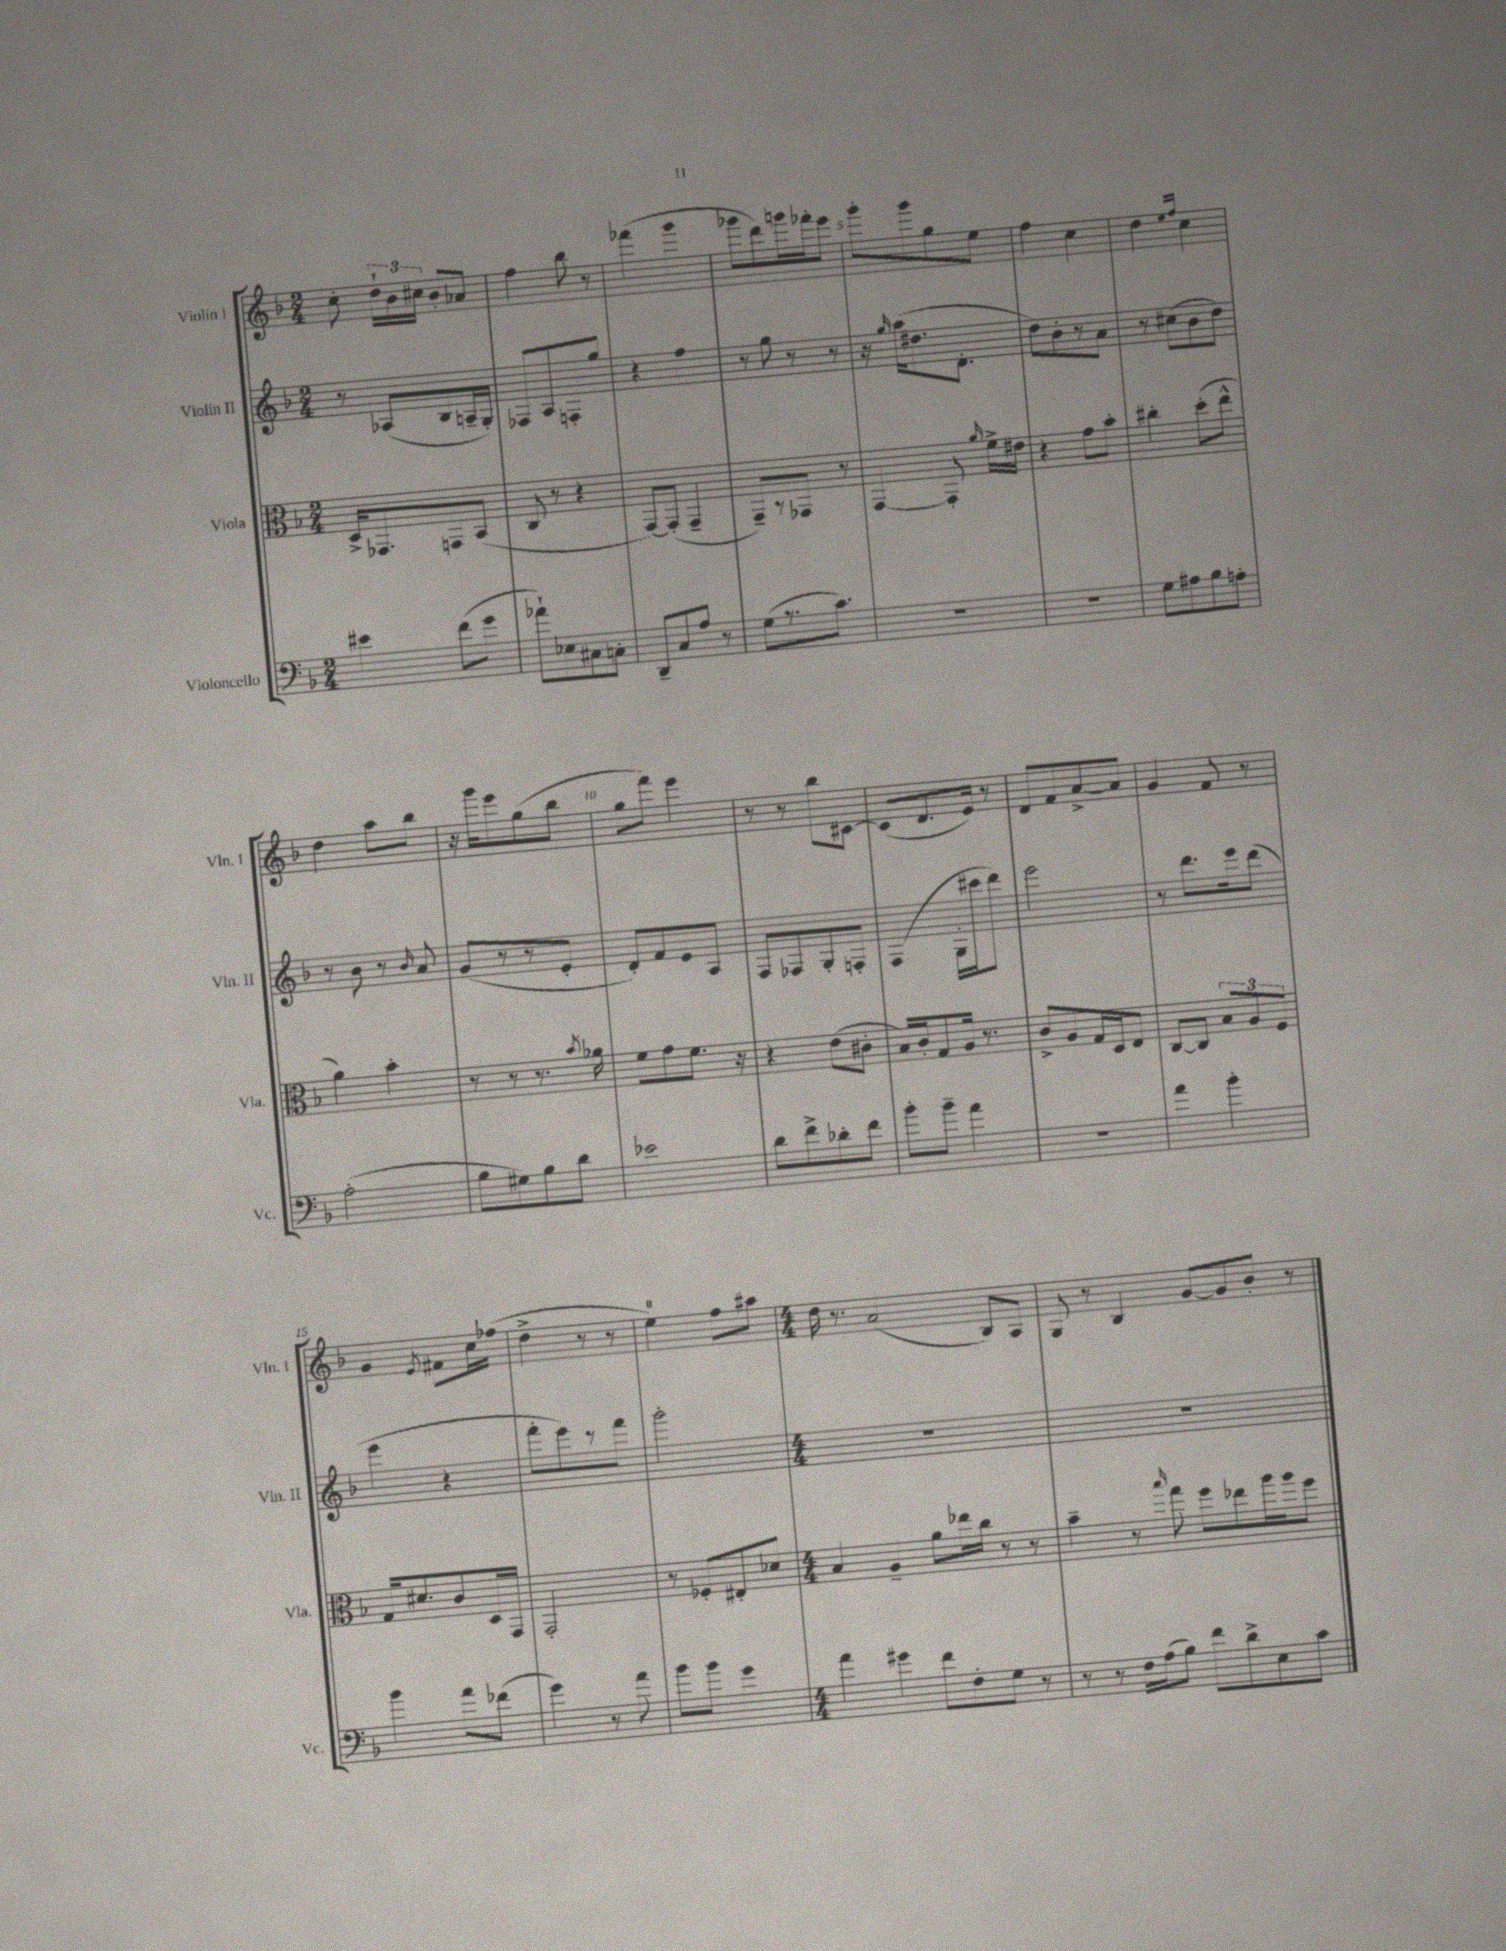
<<
\new StaffGroup <<
\new Staff = "s0" \with { instrumentName = "Violin I" shortInstrumentName = "Vln. I" } {
    \clef treble \key f \major \numericTimeSignature \time 2/4
    \autoBeamOff c''8-. \tuplet 3/2 { d''16[-! bes'16 cis''16] } bes'8[-. aes'8] |
    f''4 bes''8 r8 |
    fes'''4( g'''4 |
    ges'''8[ d'''8) g'''16 fes'''16-. e'''8] |
    g'''8[-. g'''8 g''8 e''8] |
    f''4 c''4 |
    d''4 \grace { e''16[ f''16] } c''4 |
    d''4 a''8[ bes''8] |
    r16 g'''16[ e'''8 g''8( bes''8] |
    g''8[ f'''8]) e'''4 |
    r8 r8 bes''8[ cis'8]~ |
    cis'8[( d'8. e'16]) r8 |
    d'8[ f'8 a'8~-> a'8] |
    g'4 f'8 r8 |
    g'4 \acciaccatura { e'8 } fis'8[ c''16 fes''16]( |
    d''4-> r8 r8 |
    e''4-0) f''8[ ais''8] |
    \numericTimeSignature \time 4/4 d''16 r8. a'2( bes8[) a8] |
    g8 r8 bes4 g'8[~ g'8 bes'8]-. r8 \bar "|." |
}
\new Staff = "s1" \with { instrumentName = "Violin II" shortInstrumentName = "Vln. II" } {
    \clef treble \key f \major \numericTimeSignature \time 2/4
    \autoBeamOff r8 aes8[( bes8 a16-- g16]-.) |
    fes8[ a8 f8-. g''8] |
    r4 f''4 |
    r8 g''8 r8 r8 |
    r16 \grace { g''16 } a''16[( dis''8. d'8.]-. |
    d''8[) bes'8-. r8 a'8] |
    r8 cis''8[( bes'8 d''8]) |
    r8 bes'8 r8 \grace { bes'16 } a'8 |
    g'8[( r8 r8 e'8]-. |
    d'8[-.) f'8 e'8 a8] |
    f8[ fes8 g8-. f8]-. |
    f4( g16[-. cis'''16 d'''8]) |
    e'''2 |
    r8 d'''8.[ e'''16 d'''8]( |
    e'''4 r4 |
    f'''8[-. e'''8) r8 f'''8] |
    g'''2-. |
    \numericTimeSignature \time 4/4 R1 |
    R1 \bar "|." |
}
\new Staff = "s2" \with { instrumentName = "Viola" shortInstrumentName = "Vla." } {
    \clef alto \key f \major \numericTimeSignature \time 2/4
    \autoBeamOff d16[-> ges,8. g,8 bes,8]( |
    c8 r8 r4 |
    g,8[~) g,8]-.( g,4-- |
    g,8[--) r8 ges,8] r8 |
    g,4~ g,8-. \grace { a'16 } f'16[-> eis'16] |
    r4 g'8[ bes'8]-. |
    cis''4-. d''8[-.( e''8]-^ |
    a'4) bes'4-. |
    r8 r8 r8. \acciaccatura { bes'8 } aes'16 |
    f'8[ g'8 f'8.] r16 |
    r4 e'8[( cis'8]-. |
    bes16[) c'16-. g8 a16] r8. |
    c'8[-> a8 g16 d16 e8] |
    c8[~ c8] \tuplet 3/2 { bes8[ a8 f8] } |
    g16[ dis'8. c'8 d16 g,16] |
    g,2-. |
    r8 fes8[-. eis8-. des'8] |
    \numericTimeSignature \time 4/4 bes4 a4-- a'8[ ees''16 c''16] r8 r8 |
    bes'4-- r8 \grace { bes''16 } g''8 f''8[ ees''8 a''16 a''16 f''8] \bar "|." |
}
\new Staff = "s3" \with { instrumentName = "Violoncello" shortInstrumentName = "Vc." } {
    \clef bass \key f \major \numericTimeSignature \time 2/4
    \autoBeamOff eis'4 f'8[( g'8] |
    aes'8[-!) ees8 cis8 c8]-. |
    d,8[-- c8 a8] r8 |
    g8[( r8. c'8.]) |
    R2 |
    R2 |
    g8[ ais8 bes8 a8]-. |
    a2-.( |
    bes8[ gis8) bes8 d'8] |
    ees'2 |
    d'8[ f'8-> des'8-. f'8] |
    bes'8[-. bes'8]-- a'4 |
    R2 |
    a'4 bes'4-. |
    bes'4 a'8[ fes'8]( |
    g'4) r8 a'8 |
    bes'8[ bes'8] g'4 |
    \numericTimeSignature \time 4/4 a'4 gis'4 f'8[ f8-. g8] r8 |
    r8 r8 f16[ a16( bes8]) f'8[ d'8-> e8 c'8] \bar "|." |
}
>>
>>
\layout { \context { \Score \override BarNumber.break-visibility = ##(#f #t #t) barNumberVisibility = #(every-nth-bar-number-visible 5) } }
